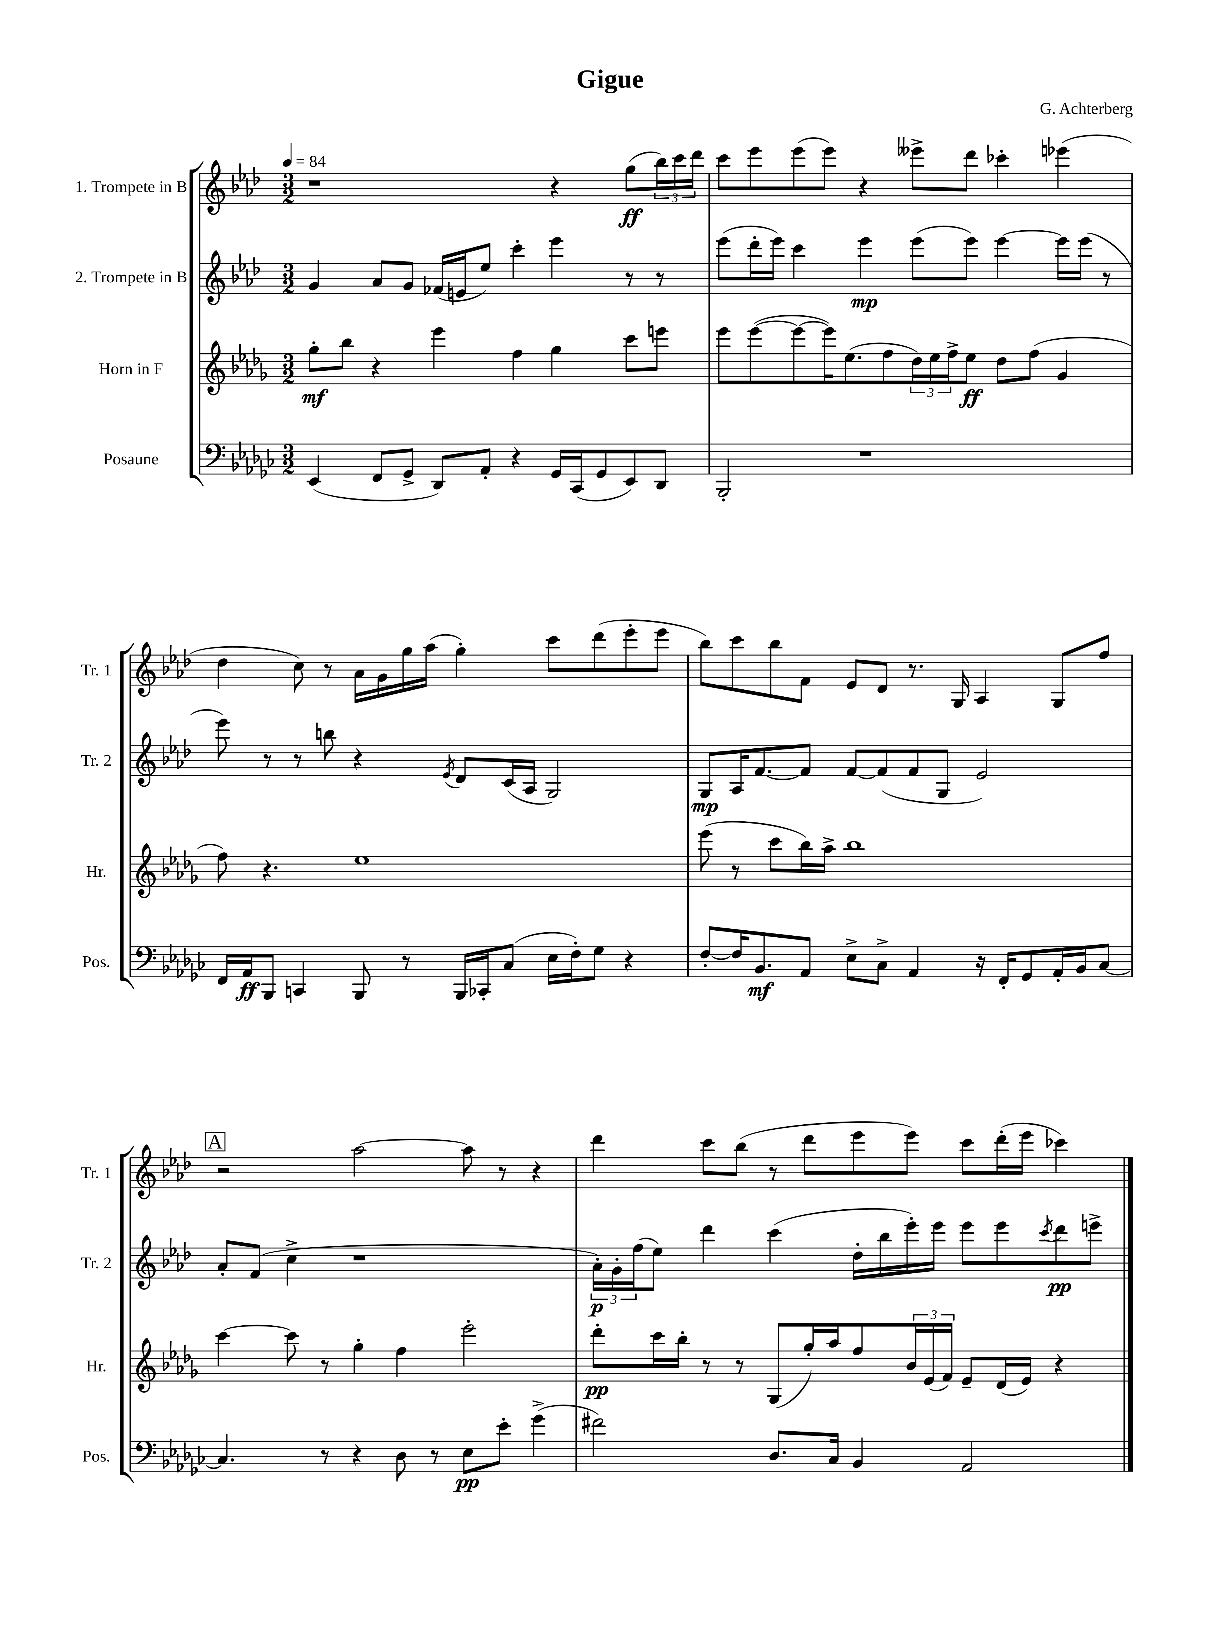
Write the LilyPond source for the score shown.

\header { title = "Gigue" composer = "G. Achterberg" }
<<
\new StaffGroup <<
\new Staff = "s0" \with { instrumentName = "1. Trompete in B" shortInstrumentName = "Tr. 1" } {
    \clef treble \key aes \major \numericTimeSignature \time 3/2 \tempo 4 = 84
    r1 r4 g''8\ff( \tuplet 3/2 { bes''16) c'''16 des'''16 } |
    c'''8 ees'''8 ees'''8( ees'''8) r4 eeses'''8-> des'''8 ces'''4-. ees'''4( |
    des''4 c''8) r8 aes'16 g'16 g''16 aes''16( g''4-.) c'''8 des'''8( ees'''8-. ees'''8 |
    bes''8) c'''8 bes''8 f'8 ees'8 des'8 r8. g16 aes4 g8 f''8 |
    \mark \markup { \box "A" } r2 aes''2~ aes''8 r8 r4 |
    des'''4 c'''8 bes''8( r8 des'''8 ees'''8 ees'''8) c'''8 des'''16-.( ees'''16 ces'''4) \bar "|." |
}
\new Staff = "s1" \with { instrumentName = "2. Trompete in B" shortInstrumentName = "Tr. 2" } {
    \clef treble \key aes \major \numericTimeSignature \time 3/2
    g'4 aes'8 g'8 fes'16( e'16 ees''8) c'''4-. ees'''4 r8 r8 |
    ees'''8( des'''16-. ees'''16) c'''4 ees'''4\mp ees'''8( ees'''8) ees'''4~ ees'''16 ees'''16( r8 |
    ees'''8) r8 r8 b''8 r4 \acciaccatura { ees'8 } des'8 c'16( aes16 g2) |
    g8\mp aes16 f'8.~ f'8 f'8~ f'8( f'8 g8 ees'2) |
    \mark \markup { \box "A" } aes'8-. f'8( c''4-> r1 |
    \tuplet 3/2 { aes'16-.\p) g'16-. f''16( } ees''8) des'''4 c'''4( des''16-. bes''16 ees'''16-.) ees'''16 ees'''8 ees'''8 \acciaccatura { c'''8 } des'''8\pp e'''8-> \bar "|." |
}
\new Staff = "s2" \with { instrumentName = "Horn in F" shortInstrumentName = "Hr." } {
    \clef treble \key des \major \numericTimeSignature \time 3/2
    ges''8-.\mf bes''8 r4 ees'''4 f''4 ges''4 c'''8 e'''8 |
    ees'''8 ees'''8~( ees'''8~ ees'''16) ees''8.( f''8 \tuplet 3/2 { des''16) ees''16 f''16-> } ees''8\ff des''8 f''8( ges'4 |
    f''8) r4. ees''1 |
    ees'''8( r8 c'''8 bes''16) aes''16-> bes''1 |
    \mark \markup { \box "A" } c'''4~ c'''8 r8 ges''4-. f''4 ees'''2-. |
    des'''8-.\pp c'''16 bes''16-. r8 r8 ges8( ges''16-.) aes''16 f''8 \tuplet 3/2 { bes'16 ees'16( f'16) } ees'8-- des'16( ees'16) r4 \bar "|." |
}
\new Staff = "s3" \with { instrumentName = "Posaune" shortInstrumentName = "Pos." } {
    \clef bass \key ges \major \numericTimeSignature \time 3/2
    ees,4( f,8 ges,8-> des,8) aes,8-. r4 ges,16 ces,16( ges,8 ees,8) des,8 |
    bes,,2-. r1 |
    f,16 aes,16\ff bes,,8 c,4 bes,,8 r8 bes,,16 ces,16-. ces8( ees16 f16-.) ges8 r4 |
    f8~-. f16 bes,8.\mf aes,8 ees8-> ces8-> aes,4 r16 f,16-. ges,8 aes,16-. bes,16 ces8~ |
    \mark \markup { \box "A" } ces4. r8 r4 des8 r8 ees8\pp ees'8-. ges'4->( |
    fis'2) des8. ces16 bes,4 aes,2 \bar "|." |
}
>>
>>
\layout { \context { \Score \remove "Bar_number_engraver" } }
